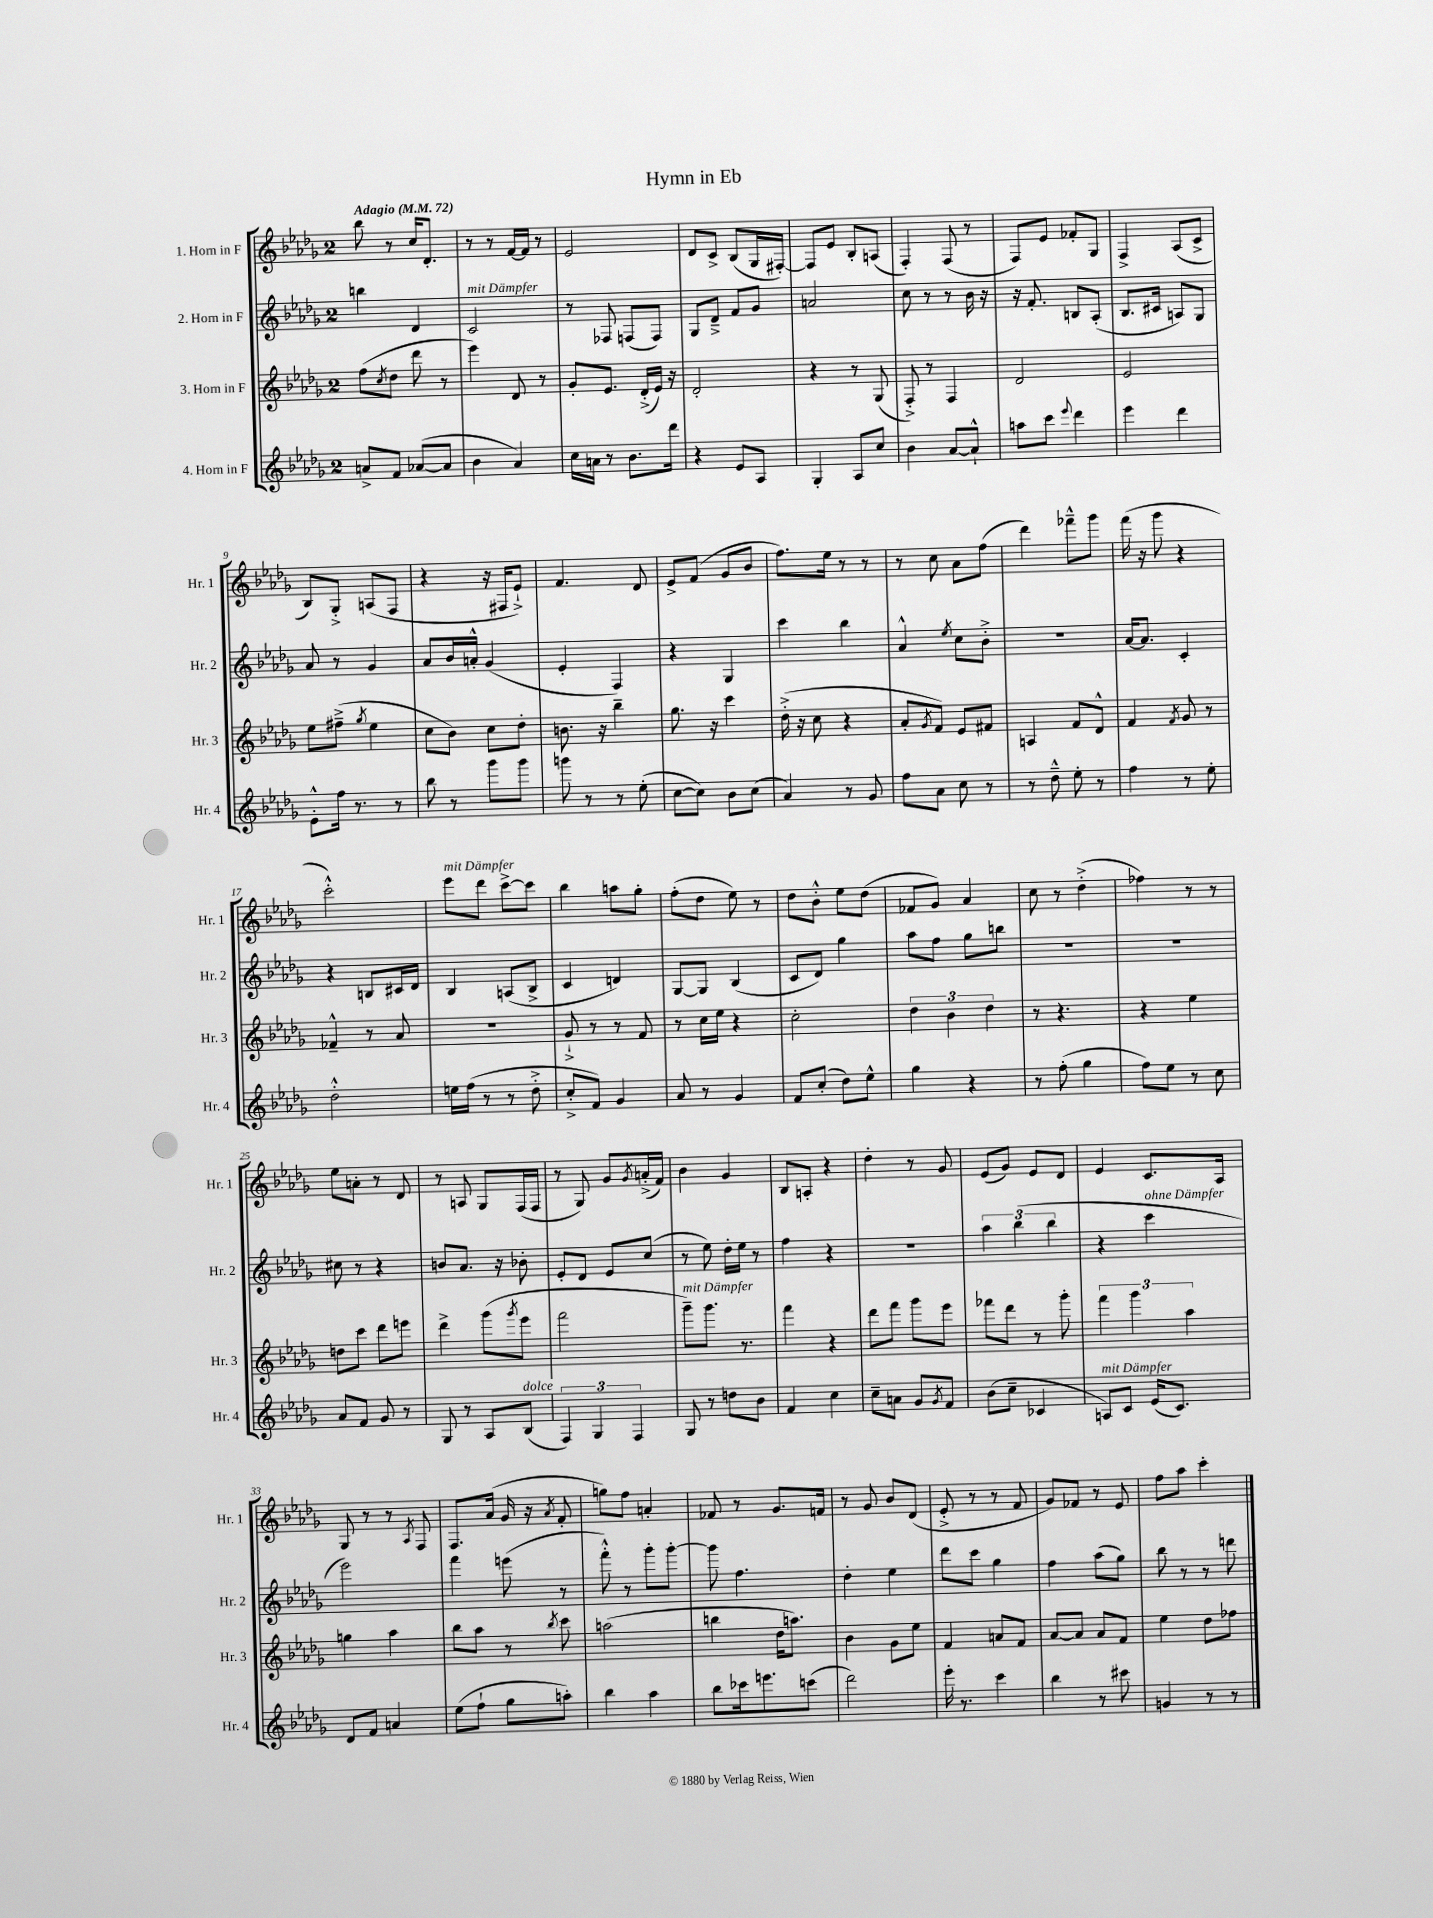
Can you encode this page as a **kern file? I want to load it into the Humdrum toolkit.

**kern	**kern	**kern	**kern
*part4	*part3	*part2	*part1
*staff4	*staff3	*staff2	*staff1
*I"4. Horn in F	*I"3. Horn in F	*I"2. Horn in F	*I"1. Horn in F
*I'Hr. 4	*I'Hr. 3	*I'Hr. 2	*I'Hr. 1
*clefG2	*clefG2	*clefG2	*clefG2
*k[b-e-a-d-g-]	*k[b-e-a-d-g-]	*k[b-e-a-d-g-]	*k[b-e-a-d-g-]
*M2/4	*M2/4	*M2/4	*M2/4
*MM72	*MM72	*MM72	*MM72
=1	=1	=1	=1
!	!	!	!LO:TX:a:B:t=Adagio
8an^/L	(8ff\L	4bbn\	8bb-\
.	8qcc/	.	.
8f/J	8dd-\J	.	8r
([8a-X/L	8ddd-\	4d-/	16cc/KL
.	.	.	8.d-'/J
8a-/J]	8r	.	.
=2	=2	=2	=2
!	!	!LO:TX:a:i:t=mit Dämpfer	!
4b-\	4eee-\)	2c/	8r
.	.	.	8r
4a-/)	8d-/	.	[16f/LL
.	.	.	16f/JJ]
.	8r	.	8r
=3	=3	=3	=3
16cc\LL	8g-'/L	8r	2e-/
16an\JJ	.	.	.
8r	8.e-/J	8F-X/	.
8.b-\L	.	(8Fn/L	.
.	(16d-'^/LL	.	.
.	16e-/JJ)	8F/J)	.
16ddd-\Jk	16r	.	.
=4	=4	=4	=4
4r	2d-'/	8G-/L	8d-/L
.	.	8d-~^/J	8c^/J
8e-/L	.	8f/L	(8B-/L
8A-/J	.	8g-/J	16G-/L
.	.	.	[16F#X'/JJ)
=5	=5	=5	=5
4G-'/	4r	2an/	8F#/L]
.	.	.	8e-/J
8A-/L	8r	.	8B-'/L
8cc/J	(8G-/	.	(8An/J
=6	=6	=6	=6
4b-\	8F'^/)	8cc\	4F'/)
.	8r	8r	.
[8a-/L	4F/	8r	(8F/
8a-`^^/J]	.	16b-\	8r
.	.	16r	.
=7	=7	=7	=7
8aan\L	2d-/	16r	8F/L)
.	.	8.f'/	.
8ccc\J	.	.	8e-/J
8qqeee-/	.	.	.
4ddd-\	.	8Bn/L	8f-X'/L
.	.	(8A-'/J	8G-/J
=8	=8	=8	=8
4eee-\	2e-/	8.B-/L	4F^/
.	.	16c#X/Jk	.
4ddd-\	.	8An/L)	(8A-/L
.	.	8G-/J	8c^/J
!!LO:LB:g=z
=9	=9	=9	=9
8e-'^^\L	8ee-\L	8a-/	8B-/L)
16ff\Jk	(8ff#X~^\J	8r	8G-'^/J
8.r	.	.	.
.	8qgg-/	.	.
.	4ee-\	4g-/	(8An/L
8r	.	.	8F/J
=10	=10	=10	=10
8bb-\	8cc\L	8a-/L	4r
8r	8b-\J)	16b-/L	.
.	.	16an'^^/JJ	.
8ggg-\L	8cc\L	(4g-/	16r
.	.	.	16F#X/KL
8ggg-\J	8dd-'\J	.	8e-`^/J)
=11	=11	=11	=11
8gggn\	8.bn\	4e-'/	4.f/
8r	.	.	.
.	16r	.	.
8r	4bb-~\	4F/)	.
(8ee-'\	.	.	8d-/
=12	=12	=12	=12
[8cc\L	8.gg-\	4r	8e-^/L
8cc\J])	.	.	(8f/J
.	16r	.	.
8b-\L	4ccc\	4G-/	8g-/L
(8cc\J	.	.	8b-/J
=13	=13	=13	=13
4a-/)	(16dd-'^\	4ccc\	8.ff\L)
.	16r	.	.
.	8cc\	.	.
.	.	.	16ee-\Jk
8r	4r	4bb-\	8r
8g-/	.	.	8r
=14	=14	=14	=14
8ff\L	8a-'/L	4a-^^/	8r
.	8qg-/	.	.
8a-\J	8f/J)	.	8cc\
.	.	8qee-/	.
8cc\	8e-/L	8cc\L	8a-\L
8r	8f#X/J	8b-'^\J	(8ff\J
=15	=15	=15	=15
8r	4An/	2r	4ddd-\)
8dd-~^^\	.	.	.
8ee-'\	8f/L	.	8fff-X~^^\L
8r	8d-^^/J	.	8ggg-\J
=16	=16	=16	=16
4ff\	4f/	[16a-/KL	(16fff\
.	.	8.a-/J]	16r
.	.	.	8ggg-\
.	8qf/	.	.
8r	8g-/	4c'/	4r
8ee-'\	8r	.	.
!!LO:LB:g=z
=17	=17	=17	=17
2dd-'^^\	4f-X~^^/	4r	2ccc'^^\)
.	8r	8Bn/L	.
.	8a-/	16c#X/L	.
.	.	16d-/JJ	.
=18	=18	=18	=18
!	!	!	!LO:TX:a:i:t=mit Dämpfer
16een\LL	2r	4B-/	8eee-\L
(16ff\JJ	.	.	.
8r	.	.	8ddd-\J
8r	.	(8An/L	[8ccc^\L
8dd-'^\	.	8B-^/J	8ccc\J]
=19	=19	=19	=19
8cc'^/L	8g-`^/	4c/	4bb-\
8f/J)	8r	.	.
4g-/	8r	4dn/)	8aan\L
.	8f/	.	8gg-'\J
=20	=20	=20	=20
8a-/	8r	[8G-/L	(8ff'\L
8r	16cc\LL	8G-/J]	8dd-\J
.	16ee-\JJ	.	.
4g-/	4r	(4B-/	8ee-\)
.	.	.	8r
=21	=21	=21	=21
8f/L	2cc'\	8c/L	8dd-\L
(8cc'/J	.	8d-/J)	8b-'^^\J
8dd-\L)	.	4gg-\	8ee-\L
8ee-^^\J	.	.	(8dd-\J
=22	=22	=22	=22
4gg-\	6dd-\	8aa-\L	8f-X/L
.	.	8ff\J	8g-/J)
.	6b-\	.	.
4r	.	8gg-\L	4a-/
.	6dd-\	.	.
.	.	8bbn\J	.
=23	=23	=23	=23
8r	8r	2r	8cc\
(8ff'\	4.r	.	8r
4gg-\	.	.	(4dd-'^\
=24	=24	=24	=24
8ff\L)	4r	2r	4ff-X\)
8ee-\J	.	.	.
8r	4ee-\	.	8r
8cc\	.	.	8r
!!LO:LB:g=z
=25	=25	=25	=25
8a-/L	8ddn\L	8cc#X\	8ee-\L
8f/J	8ccc\J	8r	8an'\J
8g-/	8ddd-\L	4r	8r
8r	8eeen\J	.	8d-/
=26	=26	=26	=26
8G-/	4ddd-^\	8bn/L	8r
8r	.	8.a-/J	8An/
8A-/L	(8ggg-\L	.	8G-/L
.	.	16r	.
.	8qggg-/	.	.
!LO:TX:a:i:t=dolce	!	!	!
(8B-/J	8eee-\J	8b-X'\	(16F/L
.	.	.	16F/JJ
=27	=27	=27	=27
6F/)	2fff\	8e-'/L	8r
.	.	8d-/J	8G-/)
6G-/	.	.	.
.	.	8e-/L	8g-/L
6F/	.	.	.
.	.	.	8qg-/
.	.	(8cc/J	(16an'^/L
.	.	.	16f/JJ)
=28	=28	=28	=28
!	!LO:TX:a:i:t=mit Dämpfer	!	!
8G-/	8ggg-~\L)	8r	4b-\
8r	8.ggg-\J	8ee-\)	.
8ddn\L	.	16dd-'\LL	4g-/
.	8.r	16ee-\JJ	.
8b-\J	.	8r	.
=29	=29	=29	=29
4f/	4fff\	4ff\	8B-/L
.	.	.	8An'/J
4cc\	4r	4r	4r
=30	=30	=30	=30
8cc~\L	8ddd-\L	2r	4dd-'\
8an\J	8fff\J	.	.
8g-/L	8ggg-\L	.	8r
8qg-/	.	.	.
8f/J	8eee-\J	.	8g-/
=31	=31	=31	=31
(8b-\L	8fff-X\L	6aa-\	(8e-/L
8cc~\J	8ddd-\J	.	8g-/J)
.	.	(6bb-\	.
4c-X/	8r	.	8e-/L
.	.	6bb-\	.
.	8ggg-'\	.	8d-/J
=32	=32	=32	=32
!LO:TX:a:i:t=mit Dämpfer	!	!	!
8An/L)	6fff\	4r	4e-/
8c/J	.	.	.
.	6ggg-\	.	.
!	!	!LO:TX:a:i:t=ohne Dämpfer	!
(16e-/KL	.	4ccc\	8.c/L
8.c/J)	.	.	.
.	6aa-\	.	.
.	.	.	16A-/Jk
!!LO:LB:g=z
=33	=33	=33	=33
8d-/L	4ggn\	2eee-\)	8G-/
8f/J	.	.	8r
4an/	4aa-\	.	8r
.	.	.	8qA-/
.	.	.	8F/
=34	=34	=34	=34
(8ee-\L	8bb-\L	4fff\	8.F/L
8ff`\J	8aa-\J	.	.
.	.	.	(16a-/Jk
8gg-\L	8r	(8eeen\	16g-/
.	.	.	16r
.	8qbb-/	.	8qa-/
8aan'\J)	8ccc\	8r	8f'/
=35	=35	=35	=35
4bb-\	(2aan\	8fff'^^\)	8ggn\L)
.	.	8r	8ff\J
4aa-\	.	8ggg-'\L	4an'/
.	.	[8ggg-'\J	.
=36	=36	=36	=36
8bb-\L	4bbn\	8ggg-\]	8f-X/
16ccc-X\k	.	4.ff\	8r
8.eeen\	.	.	.
.	16dd-\KL	.	8.g-/L
.	8.aan\J)	.	.
(8cccn\J	.	.	.
.	.	.	16fn/Jk
=37	=37	=37	=37
2ddd-\)	4b-\	4dd-'\	8r
.	.	.	8g-/
.	8g-\L	4ee-\	8b-/L
.	8ee-\J	.	(8d-/J
=38	=38	=38	=38
16eee-'\	4f/	8ddd-\L	8e-'^/
8.r	.	.	.
.	.	8ccc\J	8r
4ccc\	8an/L	4gg-\	8r
.	8f/J	.	8f/
=39	=39	=39	=39
4bb-\	[8a-/L	4ff\	8g-/L)
.	8a-/J]	.	8f-X/J
8r	8a-/L	(8aa-\L	8r
8ccc#X\	8f/J	8gg-\J)	8e-/
=40	=40	=40	=40
4gn/	4ee-\	8bb-\	8ff\L
.	.	8r	8aa-\J
8r	8dd-\L	8r	4ccc'\
8r	8ff-X\J	8dddn\	.
==	==	==	==
*-	*-	*-	*-
